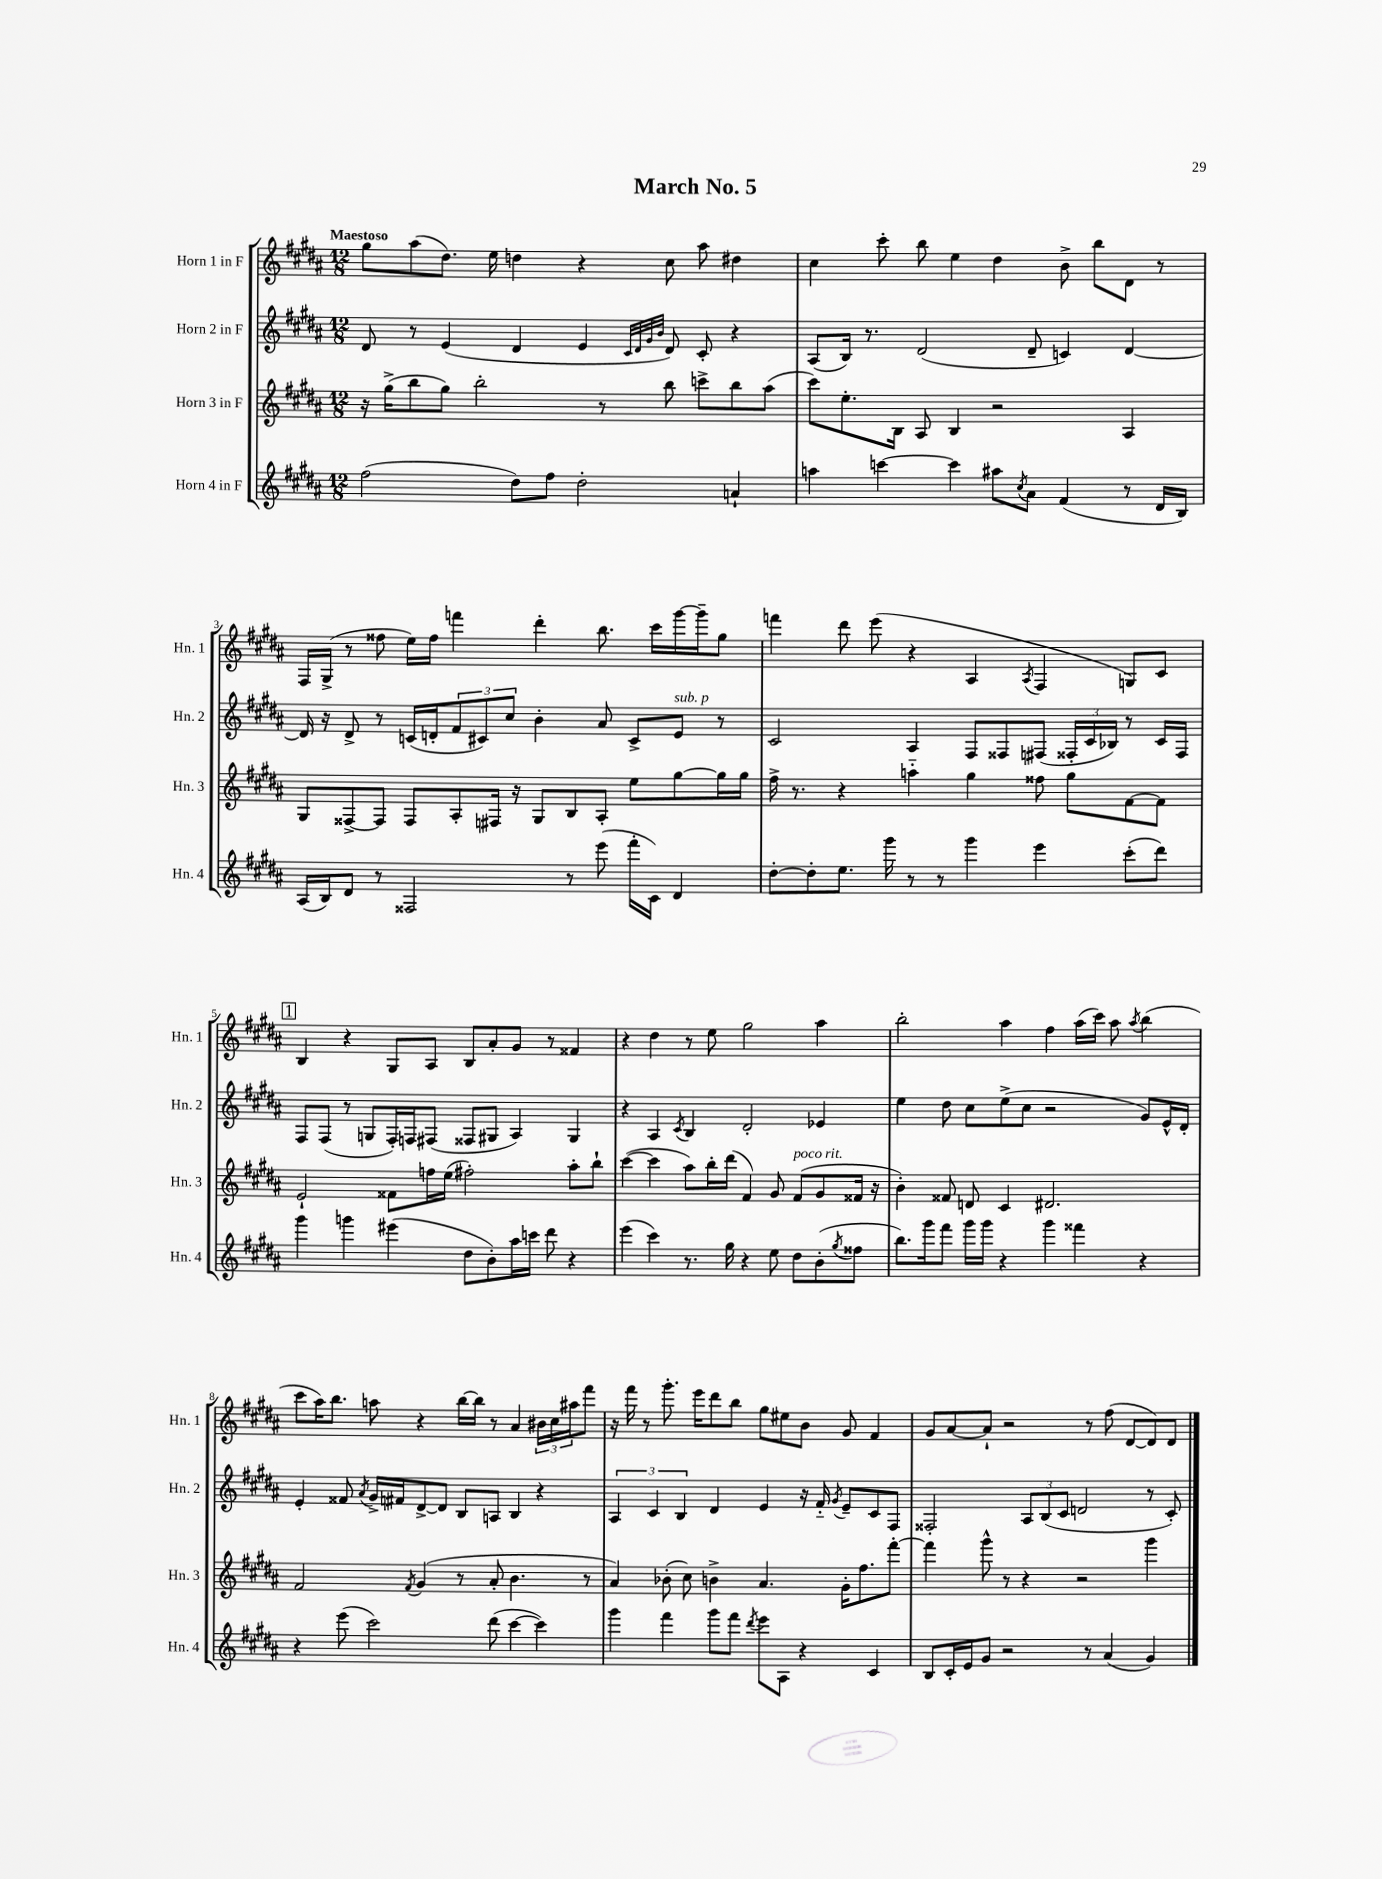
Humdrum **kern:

**kern	**kern	**kern	**kern
*staff4	*staff3	*staff2	*staff1
*clefG2	*clefG2	*clefG2	*clefG2
*k[f#c#g#d#a#]	*k[f#c#g#d#a#]	*k[f#c#g#d#a#]	*k[f#c#g#d#a#]
*M12/8	*M12/8	*M12/8	*M12/8
(2ff#\	16r	8d#/	8gg#\L
.	(16gg#^\LK	.	.
.	8bb\	8r	(8aa#\
.	8gg#\J)	(4e/	8.dd#\J)
.	2bb'\	.	.
.	.	.	16ee\
8dd#\L)	.	4d#/	4dd\
8ff#\J	.	.	.
2dd#'\	.	4e/	4r
.	8r	.	.
.	.	32qqc#/LLL	.
.	.	32qqd#/	.
.	.	32qqg#/	.
.	.	32qqb/JJJ	.
.	8bb\	8d#/)	8cc#\
.	8ccc^\L	8c#'/	8aa#\
4a`/	8bb\	4r	4dd#\
.	(8aa#\J	.	.
=	=	=	=
4aa\	8ccc#\L)	(8A#/L	4cc#\
.	8.ee'\	16B/Jk)	.
.	.	8.r	.
[4ccc\	.	.	8ccc#'\
.	16B\Jk	.	.
.	8A#/	(2d#/	8bb\
4ccc\]	4B/	.	4ee\
8aa#\L	2r	.	4dd#\
8qcc#/	.	.	.
8a#\J	.	8d#~/	.
(4f#/	.	4c/)	8b^\
.	.	.	8bb\L
8r	4A#/	[4d#/	8d#\J
16d#/LL	.	.	8r
16B/JJ)	.	.	.
=	=	=	=
(16A#/LL	8G#/L	16d#/]	16F#/LL
16B/J)	.	16r	(16G#^/JJ
8d#/J	[8F##^/	8d#^/	8r
8r	8F##/]J	8r	8ff##\
2F##/	8F##/L	(16c/LL	16ee\LL)
.	.	16d'/J	16ff##\JJ
.	8A#'/	12f#/	4fff\
.	.	12c#/)	.
.	16F#/Jk	.	.
.	.	12cc#/J	.
.	16r	.	.
.	8G#/L	4b'\	4ddd#'\
8r	8B/	.	.
(8eee\	8A#'/J	8a#/	8.bb\
16fff#'\LL	8ee\L	8c#^/L	.
16c#\JJ)	.	.	16ccc#\LL
4d#/	[8gg#\	8e/J	[16ggg#\
.	.	.	16ggg#~\]J
.	16gg#\]L	8r	8gg#\J
.	16gg#\JJ	.	.
=	=	=	=
[8dd#'\L	16ff#^\	2c#/	4fff\
.	8.r	.	.
8dd#'\]	.	.	.
8.ee\J	4r	.	8ddd#\
.	.	.	(8eee\
16ggg#\	.	.	.
8r	4aa'~\	4A#/	4r
8r	.	.	.
4ggg#\	4gg#\	8F#/L	4A#/
.	.	8F##/	.
.	.	.	8qA#/
4eee\	8ff##\	(8F#/J	4F#/
.	8gg#\L	24F##'/LL	.
.	.	24c#/	.
.	.	24B-/JJ)	.
(8ccc#'\L	[8f#\	8r	8G/L)
8ddd#\J)	8f#\]J	16c#/LL	8c#/J
.	.	16F##/JJ	.
=	=	=	=
4ggg#\	2e`/	8F#/L	4B/
.	.	(8F#/J	.
4ggg\	.	8r	4r
.	.	8G/L	.
(4eee#\	8f##\L	16F#'/L)	8G#/L
.	.	16F/J	.
.	16ff\L	(8F#/J	8A#/J
.	(16ee\JJ	.	.
8dd#\L	2ff#'\)	8F##/L	8B/L
8b'\)	.	8G#/J	8a#'/
16aa#\L	.	4A#/)	8g#/J
16ccc\JJ	.	.	.
8ddd#\	.	.	8r
4r	8aa#'\L	4G#/	4f##/
.	8bb`\J	.	.
=	=	=	=
(4eee\	([4ccc#\	4r	4r
4ccc#\)	4ccc#\]	4A#/	4dd#\
.	.	8qc#/	.
8.r	8aa#\L)	4B/	8r
.	16bb'\L	.	8ee\
16gg#\	(16ddd#\JJ	.	.
4r	4f#/)	2d#'/	2gg#\
8ee\	8g#/	.	.
8dd#\L	(8f#/L	.	.
(8b'\	8g#/	4e-/	4aa#\
8qgg#/	.	.	.
8ff##\J	16f##/Jk	.	.
.	16r	.	.
=	=	=	=
8.bb\L)	4b'\)	4ee\	2bb'\
16ggg#\k	.	.	.
8fff#\J	8f##/	8dd#\	.
16ggg#\LL	8d/	8cc#\L	.
16ggg#\JJ	.	.	.
4r	4c#/	(8ee^\	4aa#\
.	.	8cc#\J	.
4ggg#\	2.d#/	2r	4ff#\
4fff##\	.	.	(16aa#\LL
.	.	.	16ccc#\JJ)
.	.	.	8aa#\
.	.	.	8qaa#/
4r	.	8g#/L)	(4bb\
.	.	16e^^/L	.
.	.	16d#'/JJ	.
=	=	=	=
4r	2f#/	4e'/	8ccc#\L
.	.	.	16aa#\K)
.	.	.	8.bb\J
(8eee\	.	8f##/	.
.	.	8qa#/	.
2ccc#\)	.	16g#^/LL	8aa\
.	.	16f#/J	.
.	8qf#/	.	.
.	(4g#/	[8d#^/	4r
.	.	8d#/]J	.
.	8r	8B/L	[16bb\LL
.	.	.	16bb\]JJ
(8ddd#\	8a#'/	8A/J	8r
[4ccc#\	4.b\	4B/	4a#/
4ccc#\])	.	4r	24b#\LL
.	.	.	24cc#\
.	.	.	24aa#\J
.	8r	.	8fff#\J
=	=	=	=
4ggg#\	4a#/)	6A#/	16r
.	.	.	16fff#\
.	.	.	8r
.	.	6c#/	.
4fff#\	(8b-'\	.	8.ggg#'\
.	.	6B/	.
.	8cc#\)	.	.
.	.	.	16eee\LK
8ggg#\L	4b^\	4d#/	8ddd#\
8fff#\J	.	.	8bb\J
8qddd#/	.	.	.
8eee\L	4.a#/	4e/	8gg#\L
8A#\J	.	.	8ee#\
4r	.	16r	8b\J
.	.	16f#'~/	.
.	.	8qg#/	.
.	16g#'\LK	8e~/L	8g#/
.	8.ff#\	.	.
4c#/	.	8c#/	4f#/
.	[8fff#'\J	8F#/J	.
=	=	=	=
8B/L	4fff#\]	2F##'/	8g#/L
16c#'/L	.	.	[8a#/
16e/J	.	.	.
8g#/J	8ggg#^^\	.	8a#`/]J
2r	8r	.	2r
.	4r	12A#/L	.
.	.	(12B/	.
.	.	12c#/J	.
.	2r	2d/	.
8r	.	.	8r
(4a#/	.	.	(8ff#\
.	.	.	[8d#/L
4g#/)	4ggg#\	8r	8d#/])
.	.	8c#'/)	8d#/J
==	==	==	==
*-	*-	*-	*-
